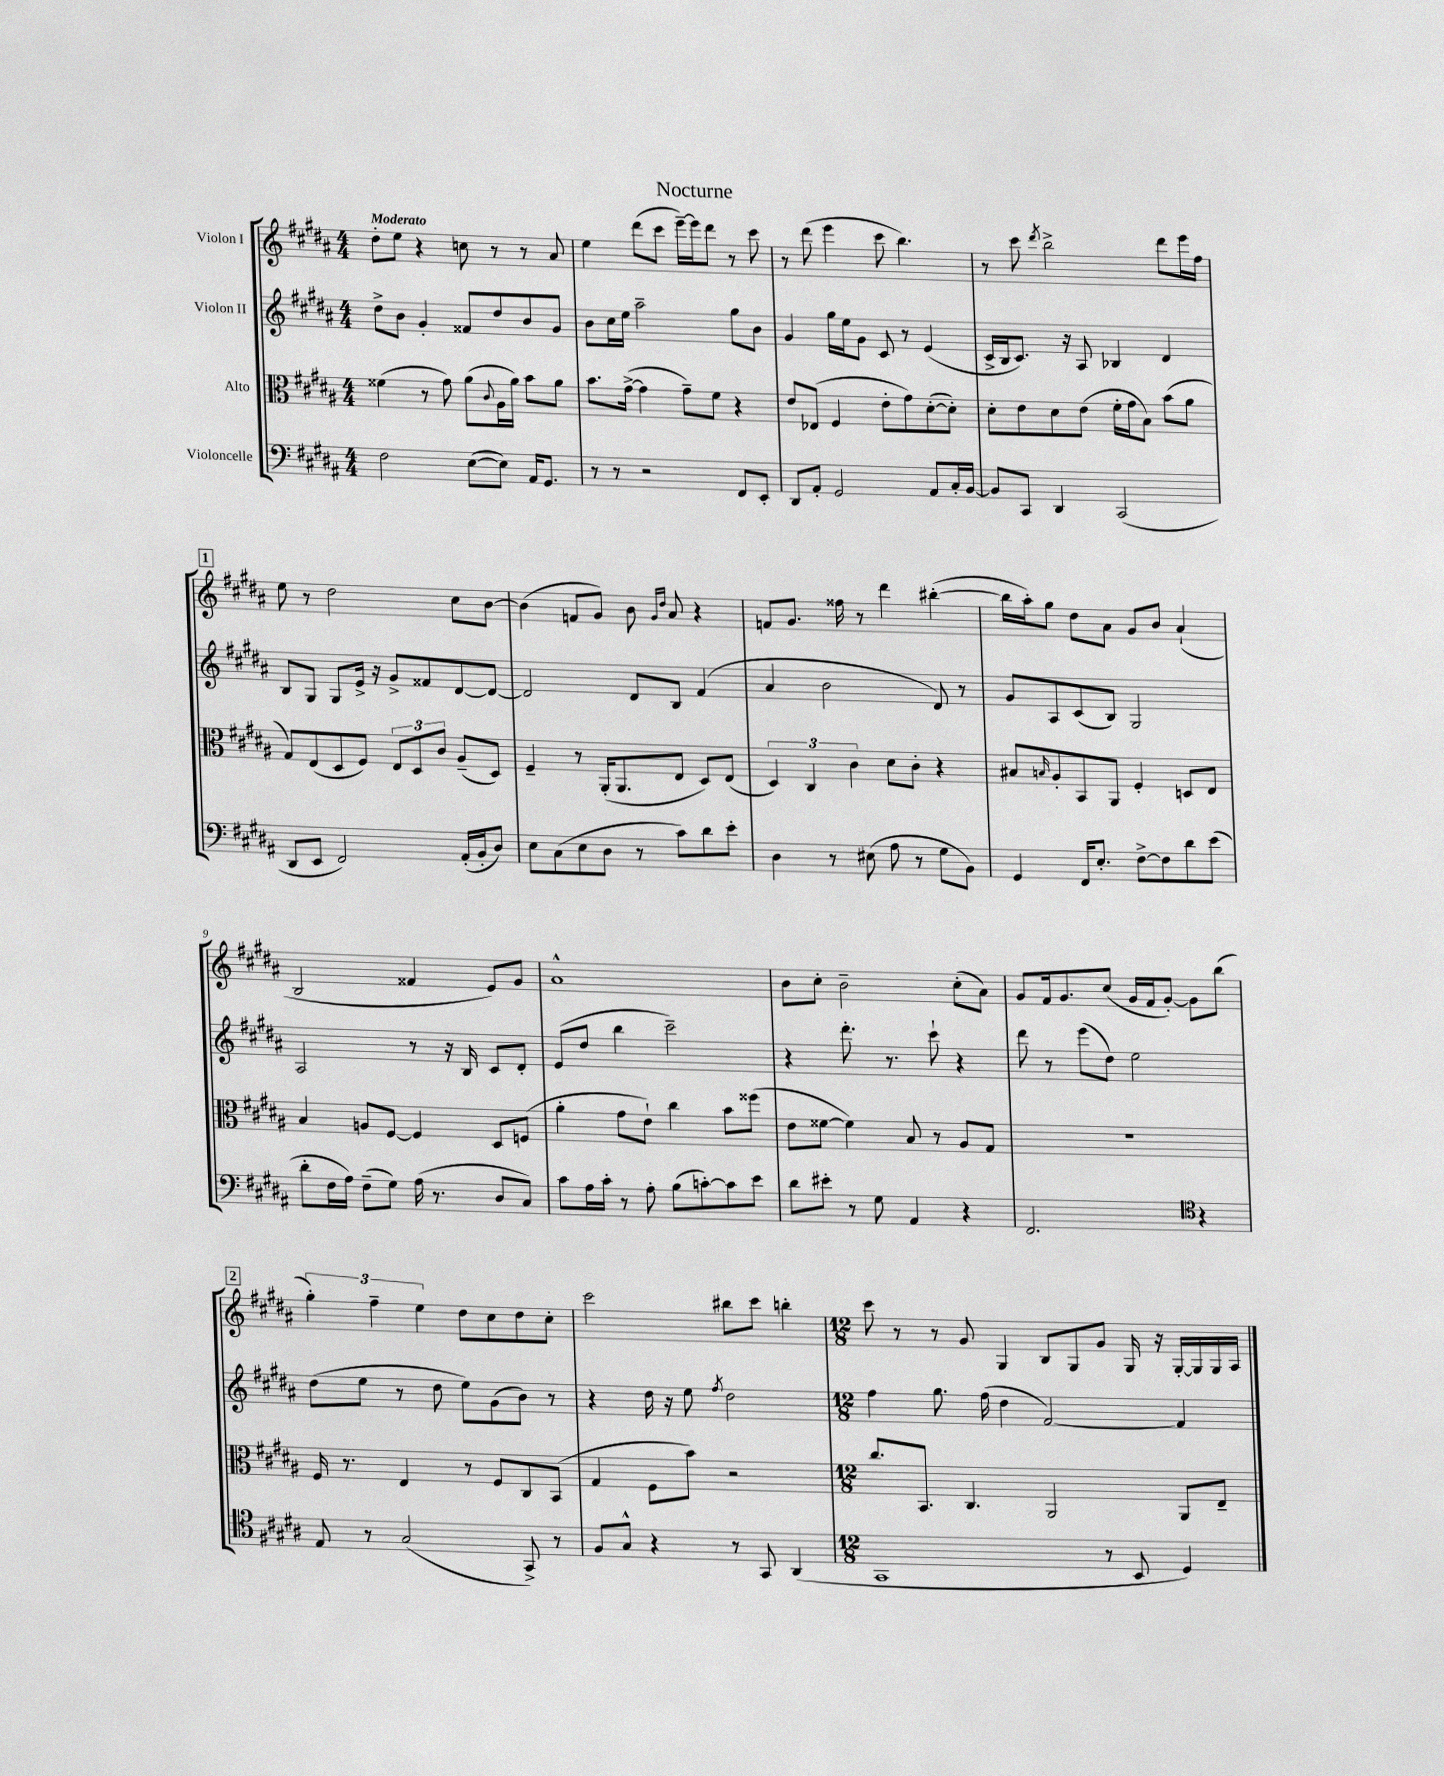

**kern	**kern	**kern	**kern
*part4	*part3	*part2	*part1
*staff4	*staff3	*staff2	*staff1
*I"Violoncelle	*I"Alto	*I"Violon II	*I"Violon I
*clefF4	*clefC3	*clefG2	*clefG2
*k[f#c#g#d#a#]	*k[f#c#g#d#a#]	*k[f#c#g#d#a#]	*k[f#c#g#d#a#]
*M4/4	*M4/4	*M4/4	*M4/4
=1	=1	=1	=1
!	!	!	!LO:TX:a:B:t=Moderato
2F#\	(4f##X\	8dd#^\L	8dd#'\L
.	.	8b\J	8ee\J
.	8r	4g#'/	4r
.	8g#\)	.	.
([8E\L	(8a#\L	8f##X/L	8ccn\
.	8qqc#/	.	.
8E\J])	16A#\L	8dd#/	8r
.	16a#\JJ)	.	.
16AA#/KL	8b\L	8b/	8r
8.GG#/J	.	.	.
.	8a#\J	8g#/J	8a#/
=2	=2	=2	=2
8r	8.b\L	8b\L	4ee\
8r	.	16cc#\L	.
.	([16g#^\Jk	16ee\JJ	.
2r	4g#\]	2aa#~\	(8ddd#\L
.	.	.	8ccc#\J
.	8g#~\L)	.	[16eee~\LL)
.	.	.	16eee\J]
.	8f#\J	.	8ddd#\J
8FF#/L	4r	8gg#\L	8r
8EE'/J	.	8b\J	8ccc#\
=3	=3	=3	=3
8DD#/L	8e/L	4g#/	8r
8AA#'/J	(8E-X/J	.	(8ddd#\
2GG#/	4F#/	16gg#\LL	4eee\
.	.	16ee\J	.
.	.	8g#\J	.
.	8e'\L	8c#/	8ccc#\
.	8g#\)	8r	4.bb\)
8AA#/L	([8d#'\	(4e/	.
16C#'/L	8d#'\J])	.	.
[16BB/JJ	.	.	.
=4	=4	=4	=4
8BB/L]	8d#'\L	16c#^/LL	8r
.	.	16B/J	.
8CC#/J	8e\	8.c#/J)	8ccc#\
.	.	.	8qddd#/
4DD#/	8d#\	.	2bb^\
.	.	16r	.
.	(8e\J	8A#/	.
(2CC#/	16f#'\LL	4B-X/	.
.	16g#\J	.	.
.	8B\J)	.	.
.	(8b\L	4d#/	8ddd#\L
.	8a#\J	.	16eee\L
.	.	.	16ff#\JJ
!!LO:LB:g=z
!!LO:REH:place=s1:t=1
=5	=5	=5	=5
8DD#/L	8G#/L)	8B/L	8ee\
8EE/J	(8E/	8G#/J	8r
2FF#/)	8D#/	8G#/L	2dd#\
.	8F#/J)	16e^/Jk	.
.	.	16r	.
.	12E/L	8g#^/L	.
.	12D#/	.	.
.	.	8f##X/	.
.	12c#/J	.	.
(16AA#'/LL	(8A#~/L	[8d#/	8cc#\L
16BB'/J	.	.	.
8D#/J)	8D#/J)	8d#/J_	[8b\J
=6	=6	=6	=6
8E\L	4F#~/	2d#/]	(4b\]
(8C#\	.	.	.
8E\	8r	.	8fn/L
8D#\J	(16AA#'/KL	.	8g#/J)
.	8.AA#/	.	.
8r	.	8d#/L	8b\
.	.	.	16qqg#/LL
.	.	.	16qqdd#/JJ
8c#\L)	8E/J	8B/J	8a#/
8d#\	8D#/L)	(4f#/	4r
8e'\J	(8E/J	.	.
=7	=7	=7	=7
4D#\	6D#/)	4a#/	8fn/L
.	.	.	8.g#/J
.	6C#/	.	.
8r	.	2b\	.
.	.	.	16ff##X\
.	6c#\	.	.
(8E#X\	.	.	8r
8A#\	8d#\L	.	4ddd#\
8r	8c#'\J	.	.
8G#\L	4r	8d#/)	([4bb#X'\
8BB\J)	.	8r	.
=8	=8	=8	=8
4GG#/	8B#X/L	8g#/L	16bb#\LL]
.	.	.	16aa#'\J)
.	16qqBn/	.	.
.	8A#'/	8A#/	8gg#\J
16FF#/KL	8BB/	(8c#/	8dd#\L
8.E'/J	.	.	.
.	8AA#/J	8B/J)	8a#\J
[8F#^\L	4F#'/	2G#/	8g#/L
8F#\]	.	.	8b/J
8d#\	8Dn/L	.	(4a#`/
(8e\J	8E/J	.	.
!!LO:LB:g=z
=9	=9	=9	=9
8d#'\L	4B/	2A#/	2B/
16F#\L	.	.	.
16A#\JJ)	.	.	.
(8F#~\L	8An/L	.	.
8G#\J)	[8F#/J	.	.
(16A#\	4F#/]	8r	4f##X/
8.r	.	.	.
.	.	16r	.
.	.	16B/	.
8D#/L	8D#/L	8c#/L	8e/L)
8C#/J)	(8Fn/J	8d#'/J	8g#/J
=10	=10	=10	=10
8c#\L	4a#'\	(8e/L	1a#^^
16A#\L	.	8dd#/J	.
16c#'\JJ	.	.	.
8r	8g#\L	4bb\	.
8A#'\	8e`\J)	.	.
(8B\L	4cc#\	2ccc#~\)	.
[8cn'\)	.	.	.
8c\]	8b\L	.	.
8e\J	(8ff##X\J	.	.
=11	=11	=11	=11
8d#\L	8e\L	4r	8b\L
8e#X'\J	[8f##X\J	.	8cc#'\J
8r	4f##\])	8.ddd#'\	2b~\
8G#\	.	.	.
.	.	8.r	.
4AA#/	8B/	.	.
.	8r	8ccc#`\	.
4r	8A#/L	4r	(8cc#'\L
.	8G#/J	.	8a#\J)
=12	=12	=12	=12
2.FF#/	1r	8ddd#\	8g#/L
.	.	8r	16f#/k
.	.	.	8.g#/
.	.	(8eee\L	.
.	.	8dd#\J)	(8cc#/J
.	.	2ee\	16g#/LL
.	.	.	16f#/J
.	.	.	[8g#'/J)
4r	.	.	8g#\L]
.	.	.	(8bb\J
!!LO:LB:g=z
!!LO:REH:place=s1:t=2
=13	=13	=13	=13
*clefC4	*	*	*
8E/	16F#/	(8dd#\L	6gg#'\)
.	8.r	.	.
8r	.	8ee\J	.
.	.	.	6ff#~\
(2G#/	4E/	8r	.
.	.	.	6ee\
.	.	8dd#\	.
.	8r	8ee\L)	8dd#\L
.	8F#/L	(8g#\	8cc#\
8GG#^/)	8C#/	8b\J)	8dd#\
8r	(8BB/J	8r	8cc#'\J
=14	=14	=14	=14
8F#/L	4G#/	4r	2ccc#\
8G#^^/J	.	.	.
4r	8F#\L	16dd#\	.
.	.	16r	.
.	8b\J)	8ee\	.
.	.	8qff#/	.
8r	2r	2dd#\	8bb#X\L
8GG#/	.	.	8ccc#\J
(4AA#/	.	.	4bbn'\
=15	=15	=15	=15
*M12/8	*M12/8	*M12/8	*M12/8
1GG#	8.cc#/L	4ff#\	8ccc#\
.	.	.	8r
.	8.BB/J	.	.
.	.	8.gg#\	8r
.	4.C#/	.	8g#/
.	.	(16ff#\	.
.	.	4dd#\	4G#/
.	2AA#/	[2f#/)	8B/L
.	.	.	8G#/
8r	.	.	8g#/J
8BB/	.	.	16G#/
.	.	.	16r
4D#/)	8AA#/L	4f#/]	[16G#'/LL
.	.	.	16G#/]
.	8E~/J	.	16G#/
.	.	.	16A#/JJ
==	==	==	==
*-	*-	*-	*-
